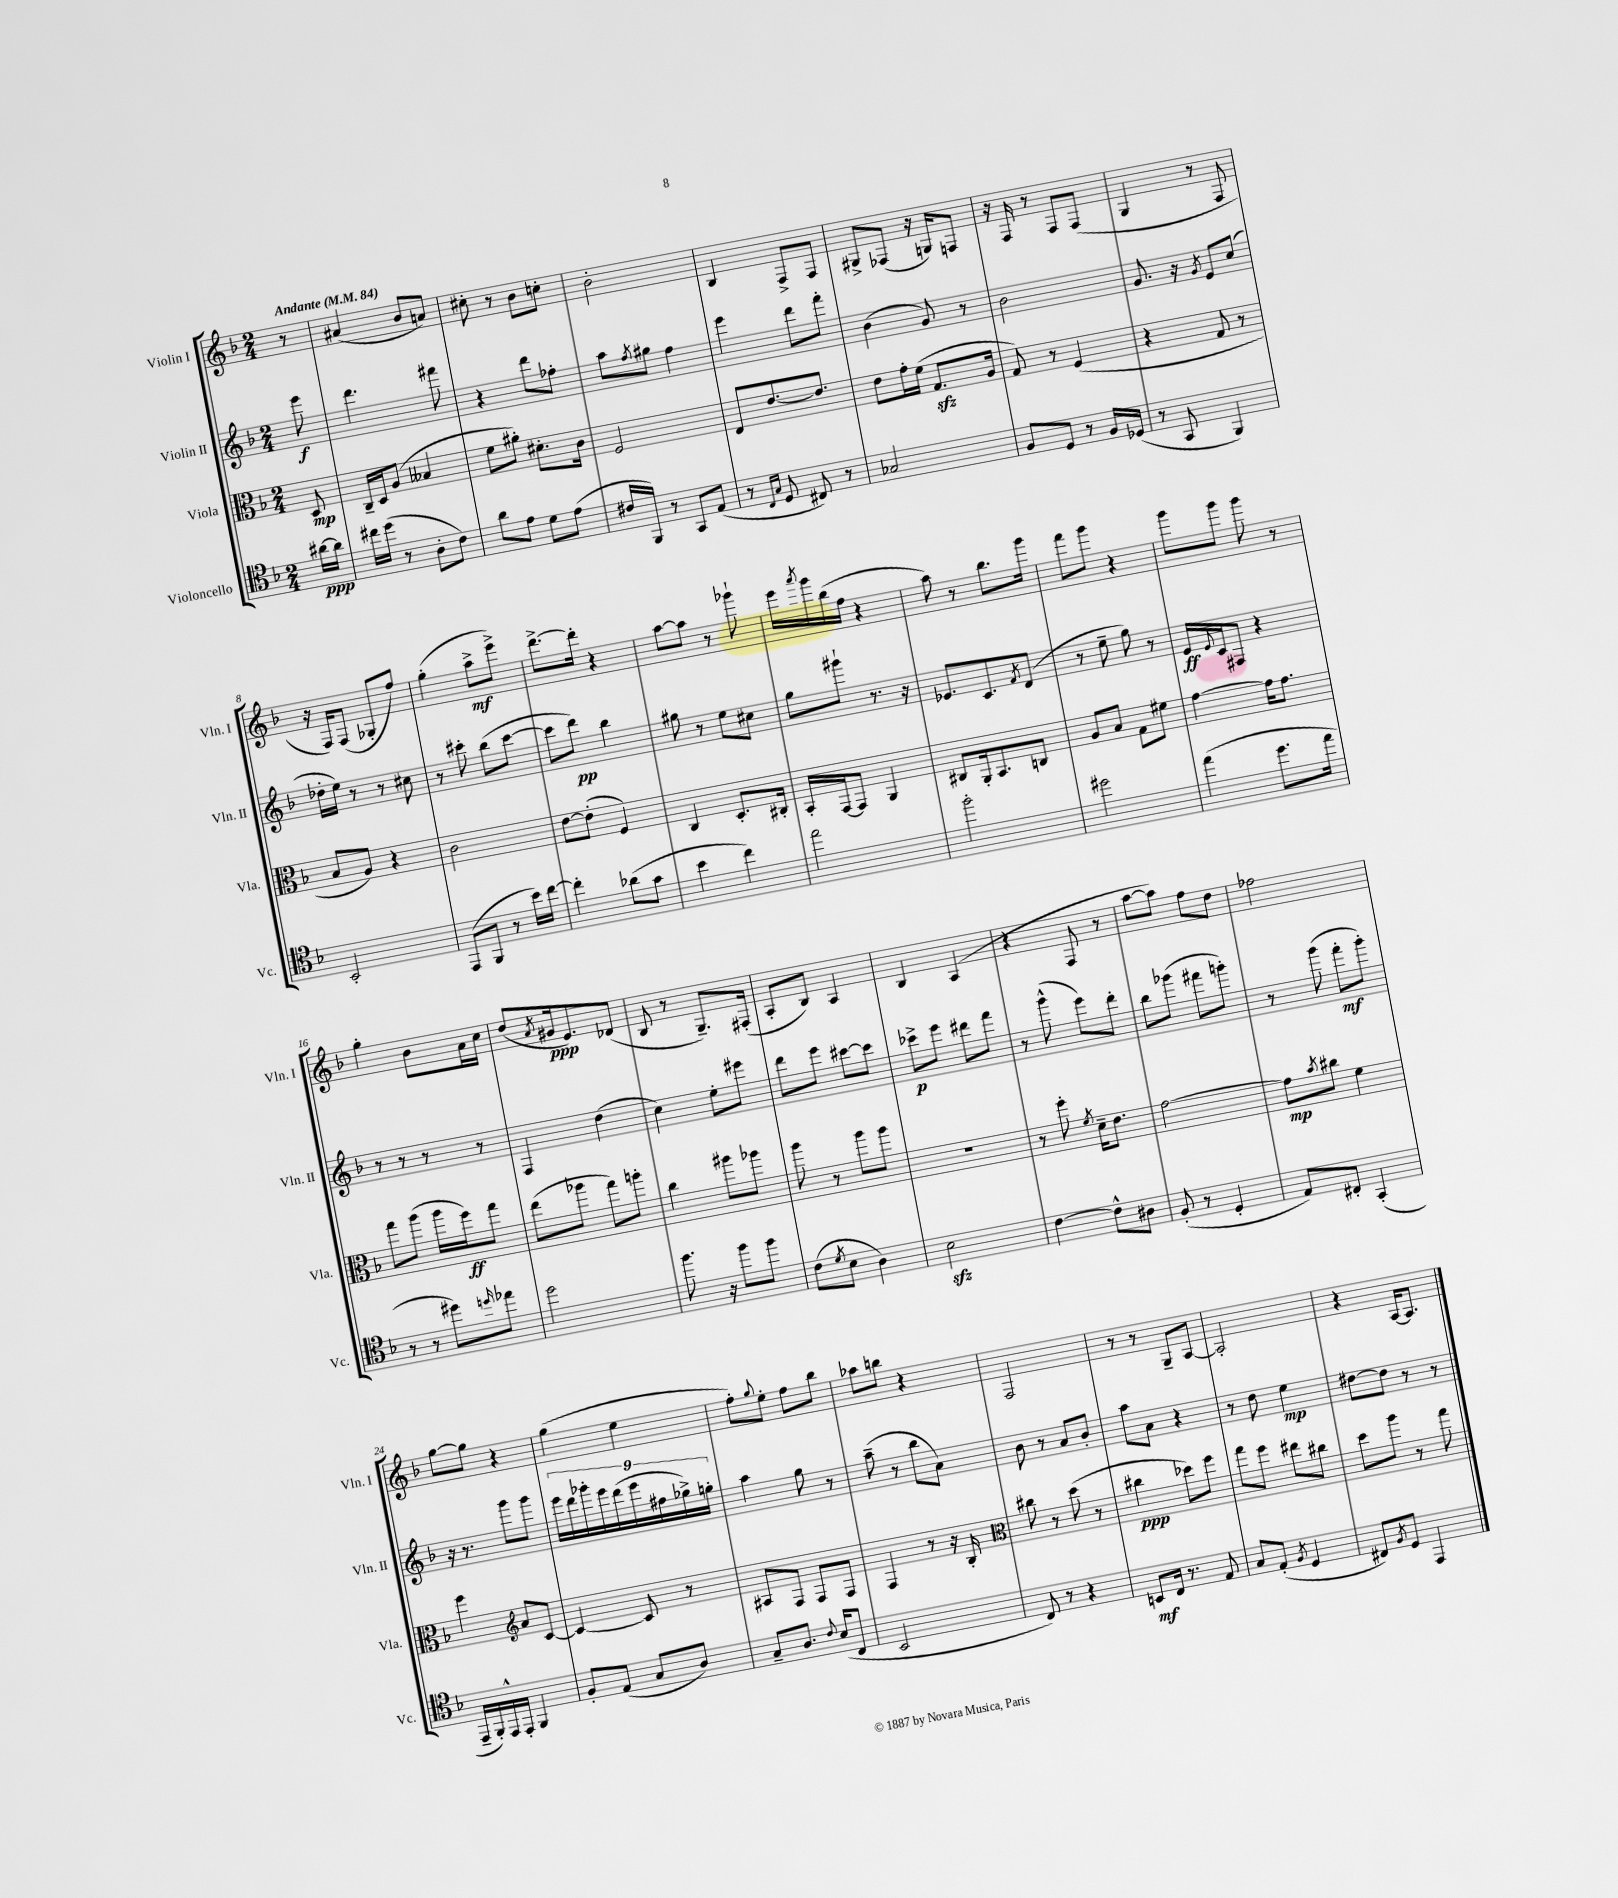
<<
\new StaffGroup <<
\new Staff = "s0" \with { instrumentName = "Violin I" shortInstrumentName = "Vln. I" } {
    \clef treble \key f \major \numericTimeSignature \time 2/4 \partial 8 \tempo "Andante" 4 = 84
    r8 |
    ais'4( bes'8 a'8) |
    cis''8-. r8 bes'8 c''8-. |
    bes'2-. |
    bes4 f8-> f8 |
    gis8-> fes8( r16 g16) f8 |
    r16 f16 r8 f8 f8( |
    g4 r8 f8 |
    r16 f16) f8( ges8-. f''8) |
    g''4-.( a''8->\mf e'''8->) |
    d'''8.~-> d'''16-. r4 |
    a''8~ a''8 r8 ges'''8-! |
    e'''16 \acciaccatura { a'''8 } g'''16 bes''16( f''16 r4 |
    a''8) r8 bes''8. g'''16 |
    f'''8 g'''8 r4 |
    g'''8 g'''8 g'''8 r8 |
    g''4-. bes'8 a'16 c''16 |
    d''8( \acciaccatura { a'8 } gis'16\ppp e'8.) des'8( |
    bes8 r8 g8.--) fis16-.( |
    a8-. bes8) a4 |
    bes4 a4( |
    r4 f8 r8 |
    a''8~ a''8) f''8 d''8 |
    fes''2 |
    g''8~ g''8 r4 |
    g''4( e''4 |
    f''8-.) \appoggiatura { g''8 } e''8-. f''8 bes''8 |
    aes''8 b''8 r4 |
    f2 |
    r8 r8 g8-- a8~ |
    a2-. |
    r4 a16~ a8. \bar "|." |
}
\new Staff = "s1" \with { instrumentName = "Violin II" shortInstrumentName = "Vln. II" } {
    \clef treble \key f \major \numericTimeSignature \time 2/4 \partial 8
    e'''8\f |
    d'''4. fis'''8 |
    r4 d'''8 fes''8-. |
    a''8 \acciaccatura { f''8 } gis''8 f''4 |
    e'''4 d'''8 f'''8-. |
    bes'4( g'8) r8 |
    bes'2 |
    g'8. r16 \acciaccatura { g'8 } e'8 c''8( |
    des''16-. e''16) r8 r8 cis''8 |
    r8 cis'''8-. bes''8( cis'''8~ |
    cis'''8 d'''8\pp) bes''4 |
    gis''8 r8 e''8 cis''8 |
    g''8 gis'''8-! r8. r16 |
    ees'8. c'8. \acciaccatura { f'8 } d'8( |
    r8 e''8-- g''8) r8 |
    e'16\ff \appoggiatura { e'8 } c'16 fis8 r4 |
    r8 r8 r8 r8 |
    f4 d''4( |
    c''4) e''8-. eis'''8 |
    d'''8 e'''8 cis'''8~ cis'''8 |
    ces'''8->\p e'''8 dis'''8 f'''8 |
    r8 g'''8-^( e'''8) d'''8-. |
    bes''8 ges'''8( fis'''8 g'''8-.) |
    r8 g'''8( f'''8-.\mf g'''8-.) |
    r16 r8. g'''8 g'''8 |
    \tuplet 9/8 { e'''16 d'''16 ges'''16-. e'''16 d'''16( e'''16 fis''16 ges''16->) g''16-. } |
    a''4 g''8 r8 |
    a''8--( r8 bes''8 a'8) |
    bes'8 r8 a'8 bes'8-. |
    a''8 a'8 r4 |
    r8 d''8 e''4\mp |
    dis''8~ dis''8 r8 r8 \bar "|." |
}
\new Staff = "s2" \with { instrumentName = "Viola" shortInstrumentName = "Vla." } {
    \clef alto \key f \major \numericTimeSignature \time 2/4 \partial 8
    d8\mp |
    c16-- d16 a8( beses4 |
    f'8 ais'8-.) dis'8.-. c'16 |
    f2 |
    e8 e'8.~ e'8. |
    e'8 g'16-. f'16( g8.\sfz a16 |
    g8) r8 f4( |
    r4 g8 r8 |
    bes8 a8) r4 |
    c'2 |
    e'8~ e'8-.( f4) |
    c4 d8.-. cis16-. |
    bes,16-. g,16~ g,8 a,4 |
    cis8 a,16-. bes,8. c8 |
    a8 bes8 g8 fis'8 |
    g'4~ g'16 g'8. |
    g''8 a''8( a''16 f''16\ff) g''8 |
    e''8( aes''8 g''8) a''8-. |
    c''4 ais''8 aes''8 |
    a''8 r8 a''8 a''8 |
    R2 |
    r8 f''8-. \acciaccatura { f'8 } d'16-- e'8. |
    g'2~ |
    g'8\mp \acciaccatura { bes'8 } cis''8 f'4 |
    f''4 \clef treble a'8 c'8~ |
    c'4~ c'8 r8 |
    ais8 f8 f8 f8 |
    f4 r8 r16 bes16-. |
    \clef alto cis''8 r8 d''8( r8 |
    cis''4\ppp des''8) f''8 |
    g''8 f''8 eis''8 cis''8 |
    d''8 a''8 r8 g''8 \bar "|." |
}
\new Staff = "s3" \with { instrumentName = "Violoncello" shortInstrumentName = "Vc." } {
    \clef tenor \key f \major \numericTimeSignature \time 2/4 \partial 8
    ais'16~\ppp ais'16 |
    cis''16 d''16( r8 a8-. c'8) |
    a'8 e'8 d'8 e'8( |
    cis'16 f,16) r8 g,8 e8( |
    r8 \grace { c16 g16 } d8 cis8) r8 |
    ges2 |
    f8 d8 r8 f16 des16( |
    r8 g,8 f,4) |
    bes,2-. |
    e,8( f,8 r8 bes'16) c''16~ |
    c''4-. aes'8( g'8 |
    bes'4 c''4) |
    e''2 |
    f''2-. |
    dis''2 |
    e''4( d''8. e''16 |
    r8 r8 dis''8) \grace { d''16 } ees''8 |
    d''2 |
    f''8. r16 f''8 f''8 |
    c'8( \acciaccatura { d'8 } bes8 a4) |
    bes2\sfz |
    c'4~ c'8-^ ais8 |
    f8-.( r8 d4-. |
    e8) cis8-. g,4-.( |
    e,16-- f,16-.) e,16-^ e,16-. f,4 |
    f8-. e8( g8 a8) |
    g8-- a8. \appoggiatura { c'8 } bes16( c8 |
    bes,2 |
    c8) r8 r4 |
    b,8\mf c16 r8. e8 |
    g8 e8-.( \acciaccatura { f8 } d4 |
    cis8) \acciaccatura { f8 } d8 e,4 \bar "|." |
}
>>
>>
